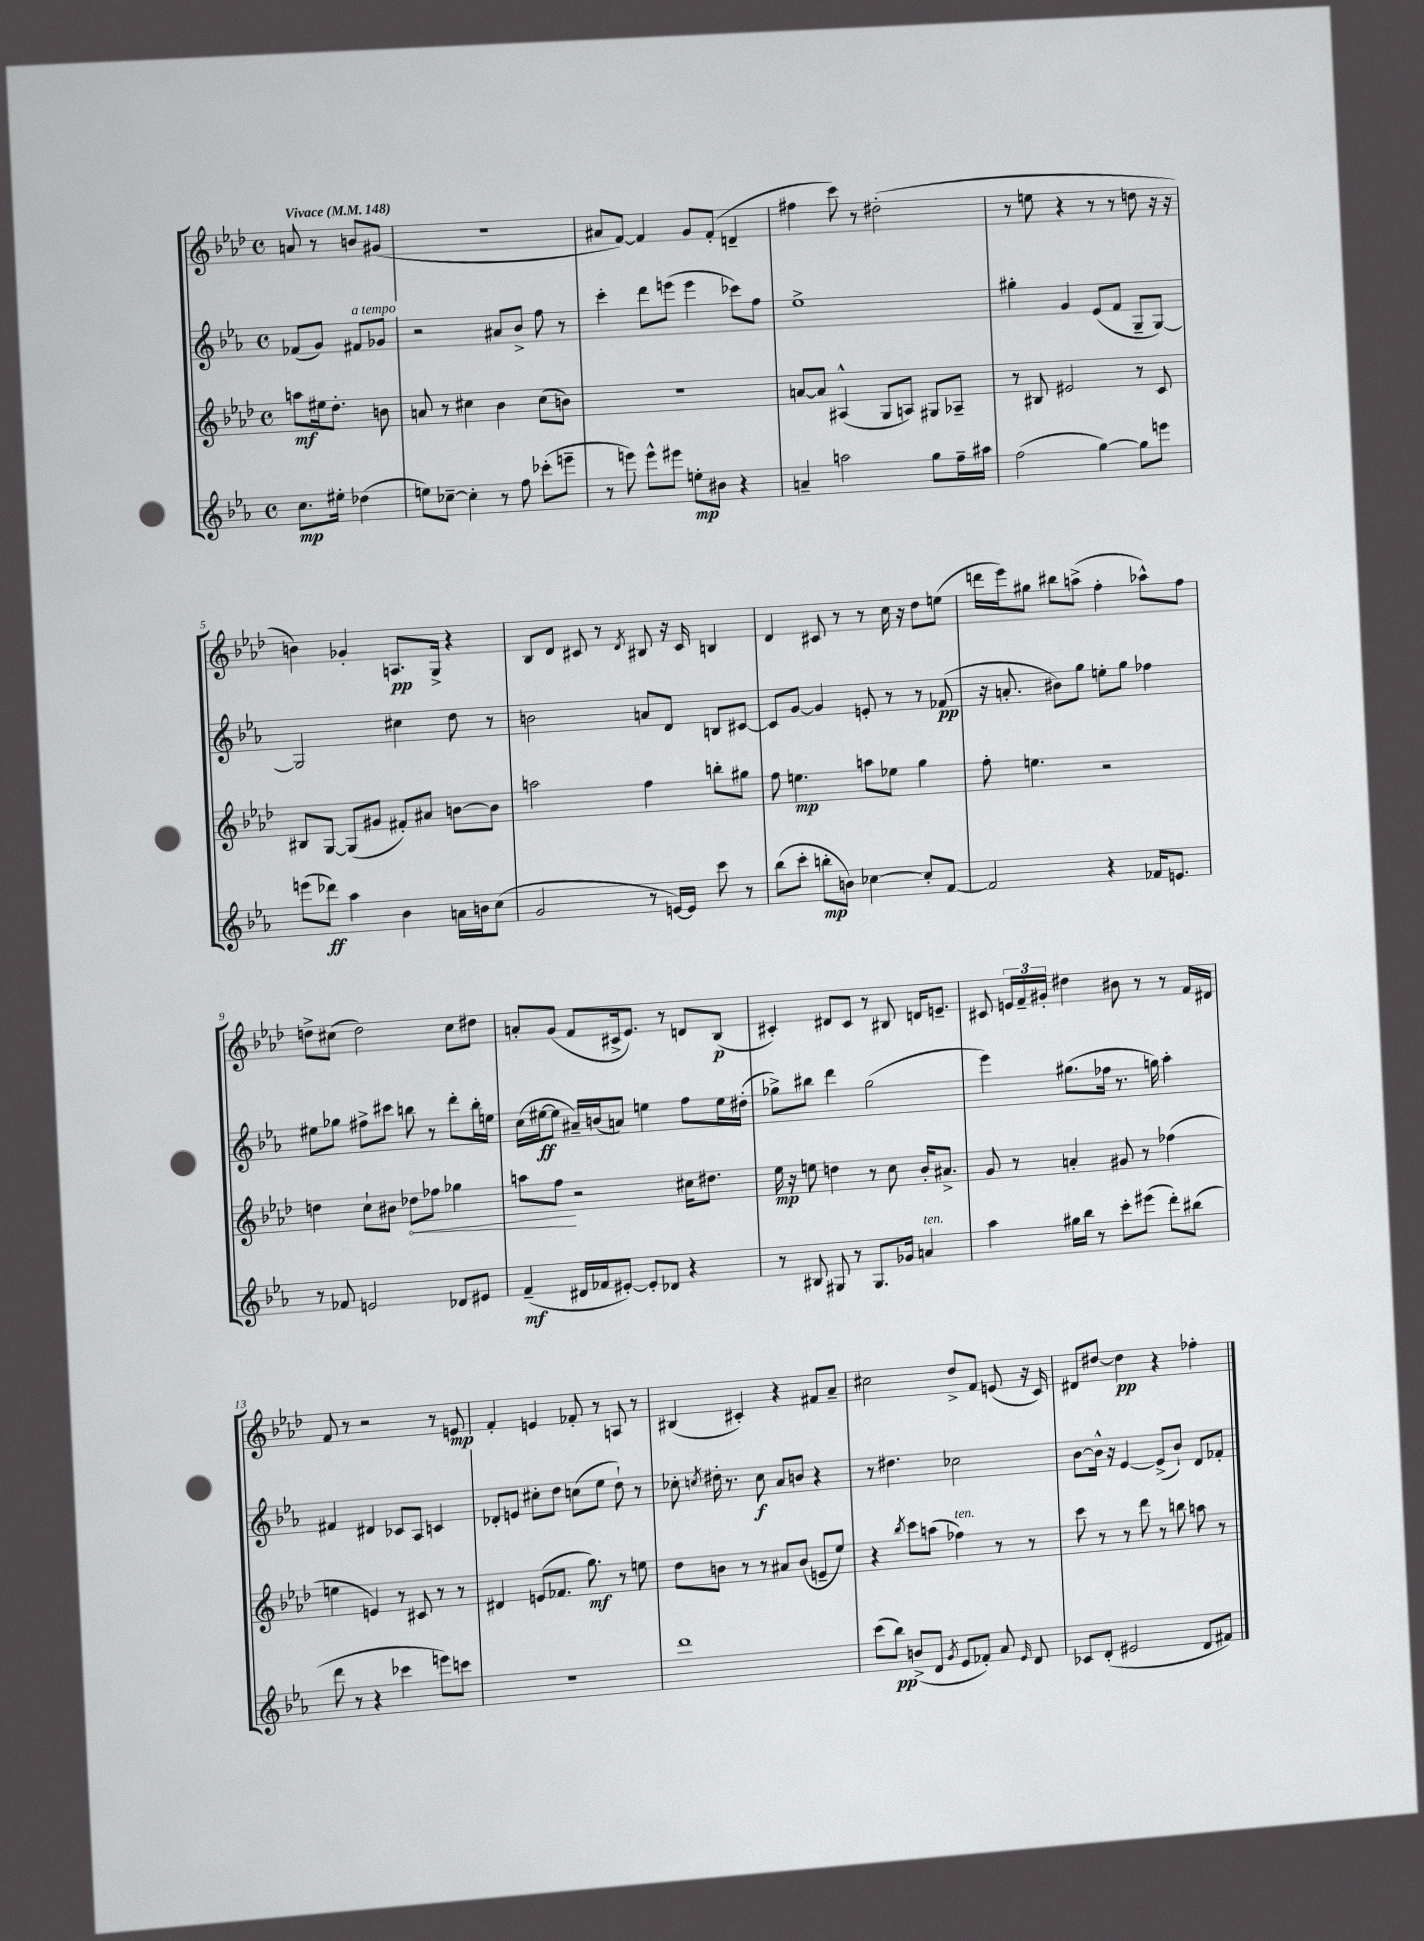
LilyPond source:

<<
\new StaffGroup <<
\new Staff = "s0" {
    \clef treble \key aes \major \defaultTimeSignature \time 4/4 \partial 2 \tempo "Vivace" 4 = 148
    \autoBeamOff a'8 r8 b'8[ gis'8]( |
    R1 |
    ais'8[ f'8]~) f'4 g'8[ f'8]-.( d'4-- |
    fis''4 c'''8) r8 dis''2-.( |
    r8 e''8 r4 r8 r8 d''8 r16 r16 |
    b'4) ges'4-. a8.[\pp g16]-> r4 |
    bes8[ des'8] cis'8 r8 \acciaccatura { des'8 } bis8 r16 cis'16 b4 |
    des'4 cis'8 r8 r8 c''16 r16 des''8[ e''8]( |
    d'''16[ ees'''16) gis''8] bis''8[ a''8]->( f''4-. aes''8[-^) f''8] |
    d''8[-> cis''8]( d''2) cis''8[ dis''8] |
    a'8[-. g'8]( f'8[ cis'16-> ees'8.]) r8 d'8[ bes8]\p( |
    cis'4-.) dis'8[ cis'8] r8 bis8 d'16[ e'8.]-- |
    cis'8 \tuplet 3/2 { e'16[ f'16-- gis'16]-. } dis''4 bis'8 r8 r8 f'16[ dis'16] |
    f'8 r8 r2 r8 e'8\mp |
    f'4-. e'4 fes'8-. r8 a8 r8 |
    bis4( cis'4-.) r4 fis'8[ aes'8]-- |
    cis''2 des''8[-> f'8] e'8( r16 c'16) |
    dis'8[ dis''8]~ dis''4\pp r4 fes''4-. \bar "|." |
}
\new Staff = "s1" {
    \clef treble \key ees \major \defaultTimeSignature \time 4/4 \partial 2
    \autoBeamOff fes'8[( g'8]) fis'8[^\markup { \italic "a tempo" } ges'8] |
    r2 ais'8[ bes'8]-> f''8 r8 |
    c'''4-. d'''8[ e'''8]( e'''4 ces'''8[) f''8] |
    ees''1-> |
    gis''4-. g'4 ees'8[( f'8] g8[-- g8]~) |
    g2 cis''4 d''8 r8 |
    b'2 a'8[ d'8] b8[ cis'8]~ |
    cis'8[ g'8]~ g'4 e'8-. r8 r8 fes'8\pp( |
    r16 a'8.-. bis'8[) g''8] e''8[-. g''8] fes''4 |
    eis''8[ ges''8] fis''8[-> cis'''8] b''8 r8 d'''8[-. b''16-. e''16] |
    c''16[( eis''16~\ff eis''8] ais'16[--) b'16( a'8]) e''4 f''8[ e''16 dis''16]-.( |
    ges''8[->) bis''8] d'''4 ges''2( |
    ees'''4) gis''8.[( fes''16] r8. g''16) aes''4-. |
    fis'4 dis'4 ces'8[ aes8] c'4 |
    des'8[-. e'8] cis''8[-. d''8] c''8[( ees''8] d''8-!) r8 |
    ces''8-. \acciaccatura { c''8 } dis''16-. r8. c''8\f aes'8[ b'8] r4 |
    r8 dis''4. ces''2 |
    bes'8[~ bes'16]-^ r16 ees'4~ ees'8[->( bes'8]-!) d'8[ fes'8]-. \bar "|." |
}
\new Staff = "s2" {
    \clef treble \key aes \major \defaultTimeSignature \time 4/4 \partial 2
    \autoBeamOff a''8[\mf eis''16 des''8.]-. b'8 |
    a'8 r8 cis''4 bes'4 cis''8[( b'8]) |
    R1 |
    a'8[~ a'8] ais4-^( g8[ a8]) gis8[ aes8]-- |
    r8 bis8 eis'2 r8 c'8 |
    bis8[ g8]~ g8[( gis'8] fis'8[-.) ais'8] b'8[~ b'8] |
    a''2 f''4 b''8[-. gis''8] |
    f''8 e''4.\mp a''8[ ees''8] g''4 |
    f''8-. e''4. r2 |
    d''4 c''8[-! bis'8] \once \override Hairpin.circled-tip = ##t des''8[\< fes''8] ges''4 |
    a''8[ f''8]\! r2 cis''16[ dis''8.] |
    ees''16\mp r16 e''8 d''4 r8 c''8 bes'16[-. ais'8.]-> |
    g'8 r8 a'4-. gis'8 r8 fes''4( |
    e''4 e'4) r8 cis'8 r8 r8 |
    dis'4 e'8[( fes'8.] g''8.\mf) r8 e''8 |
    des''8[ b'8] r8 r8 ais'8[ b'8]( e'8[-- ees''8]) |
    r4 \acciaccatura { bes''8 } c'''8[ a''8]( fes''4^\markup { \italic "ten." }) r8 r8 |
    c'''8 r8 r8 des'''8 r8 b''8 a''8 r8 \bar "|." |
}
\new Staff = "s3" {
    \clef treble \key ees \major \defaultTimeSignature \time 4/4 \partial 2
    \autoBeamOff c''8.[\mp eis''16]-. des''4( |
    e''8[) ces''8]~-- ces''4-. r8 f''8 ces'''8[-.( e'''8]-- |
    r8 e'''8) e'''8[-^ eis'''8] e''8[-.\mp bis'8] r4 |
    a'4-- a''2 g''8[ f''16-- ais''16] |
    f''2( g''4~) g''8[ e'''8] |
    e'''8[( des'''8]\ff) aes''4 bes'4 a'16[ b'16 c''8]( |
    g'2 r8 e'16[~) e'16] c'''8 r8 |
    bes''8[( c'''8]-. b''8[-.\mp b'8]) ces''4~ ces''8[-. f'8]~ |
    f'2 r4 fes'16[ e'8.] |
    r8 fes'8 e'2 des'8[ eis'8] |
    f'4--\mf( dis'16[ fes'16 eis'8]~-.) eis'8[-. des'8] r4 |
    r8 bis8 gis8 r8 gis8.[ ges'16] a'4^\markup { \italic "ten." } |
    aes''4 gis''16[ bes''16] r8 c'''8[-. eis'''8]( d'''8[-.) bis''8]( |
    d'''8 r8 r4 ces'''4 e'''8[) c'''8] |
    R1 |
    d'''1 |
    c'''8[( bes''8]\pp) b'8[->( d'8] \acciaccatura { g'8 } ees'8[ fes'8]-.) aes'8 \grace { ees'16 } d'8 |
    ces'8[ d'8]-.( eis'2 d'8[ fis'8]) \bar "|." |
}
>>
>>
